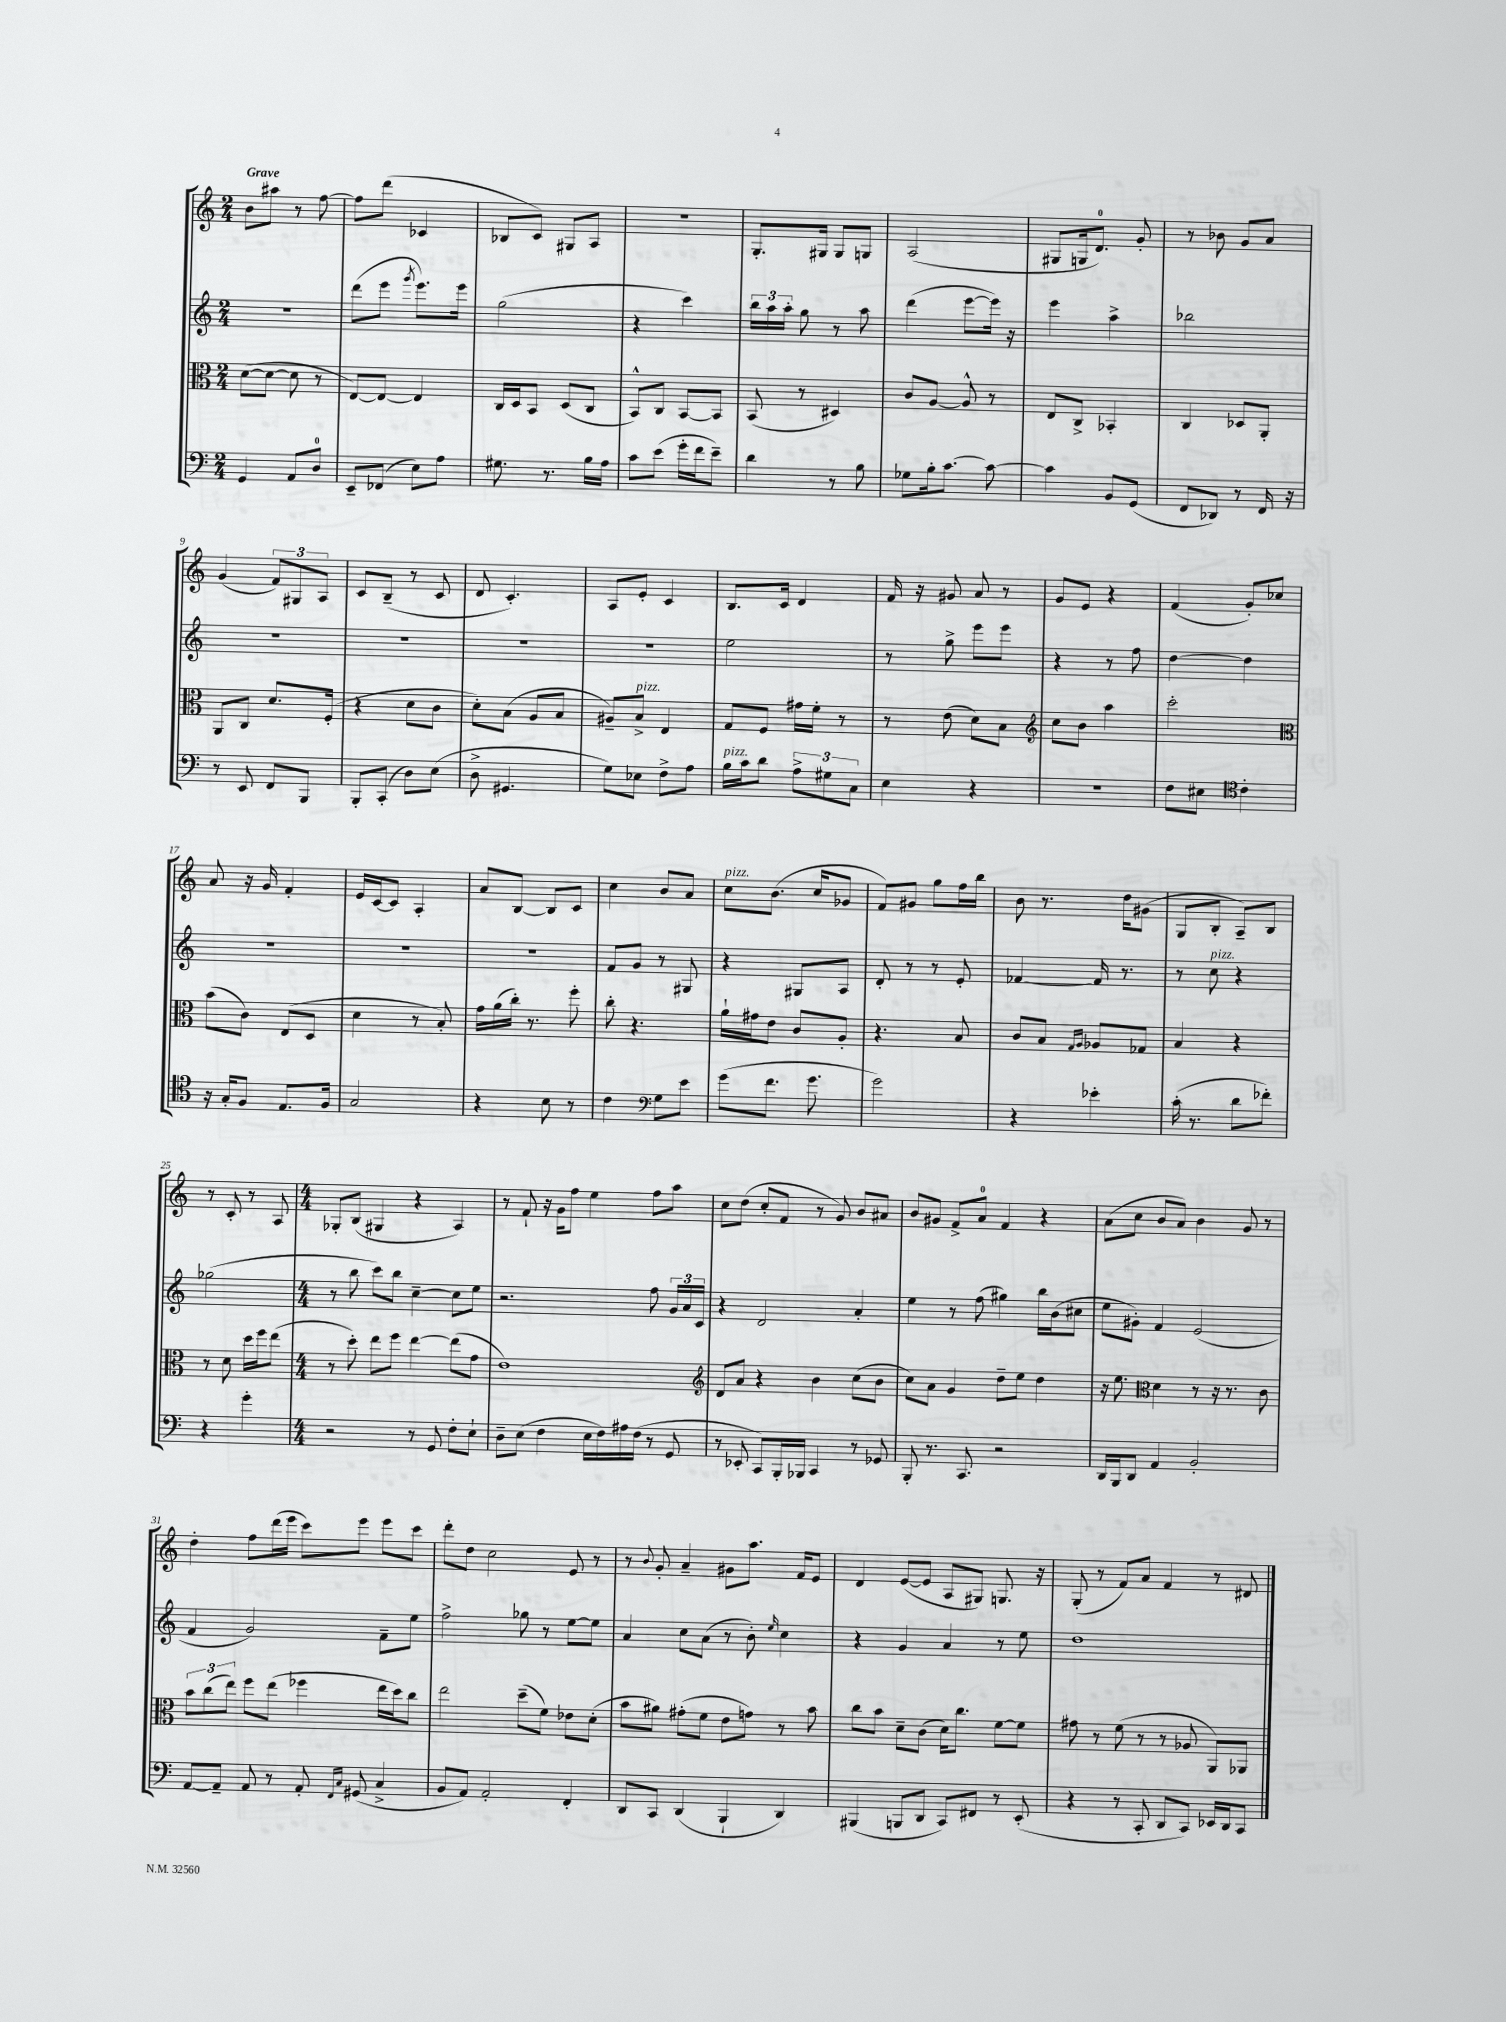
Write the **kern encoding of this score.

**kern	**kern	**kern	**kern
*part4	*part3	*part2	*part1
*staff4	*staff3	*staff2	*staff1
*clefF4	*clefC3	*clefG2	*clefG2
*k[]	*k[]	*k[]	*k[]
*M2/4	*M2/4	*M2/4	*M2/4
=1	=1	=1	=1
!	!	!	!LO:TX:a:B:t=Grave
4GG/	([8d\L	2r	8b\L
.	8d\J_	.	8aa#X\J
8AA/L	8d\]	.	8r
8D/J	8r	.	[8ff\
=2	=2	=2	=2
8EE~/L	[8E/L)	(8ddd\L	8ff\L]
(8FF-X/J	8E/J_	8eee\J	(8ddd\J
.	.	8qggg/	.
8E\L)	4E/]	8.eee\L)	4c-X/
8A\J	.	.	.
.	.	16eee\Jk	.
=3	=3	=3	=3
8.G#X\	16C/LL	(2gg\	8B-X/L
.	16D/J	.	.
.	8BB/J	.	8c/J)
8.r	.	.	.
.	(8D/L	.	8G#X/L
16B\LL	8C/J	.	8A/J
16A\JJ	.	.	.
=4	=4	=4	=4
8c\L	8BB^^/L)	4r	2r
(8e\J	8C/J	.	.
16g'\LL	[8BB/L	4ccc\)	.
16f\J	.	.	.
8e~\J)	8BB/J]	.	.
=5	=5	=5	=5
4d\	(8BB/	24bb\LL	8.G'/L
.	.	24aa\	.
.	.	24aa'\JJ	.
.	8r	8gg\	.
.	.	.	16G#X/Jk
8r	4D#X/)	8r	8G#/L
8B\	.	8aa\	8Gn/J
=6	=6	=6	=6
8G-X\L	8c/L	(4ddd\	(2A/
16B'\k	[8A/J	.	.
[8.c\J	.	.	.
.	8A^^/]	[8eee\L	.
8c\_	8r	16eee\Jk])	.
.	.	16r	.
=7	=7	=7	=7
4c\]	8E/L	4eee\	8G#X/L
.	8C^/J	.	16Gn/k
.	.	.	8.d/J)
8BB/L	4BB-X'/	4aa^\	.
(8GG/J	.	.	8g'/
=8	=8	=8	=8
8FF/L	4C/	2bb-X\	8r
8DD-X/J)	.	.	8b-X\
8r	8D-X/L	.	8g/L
16FF/	8AA'/J	.	8a/J
16r	.	.	.
!!LO:LB:g=z
=9	=9	=9	=9
8r	8AA/L	2r	(4g/
8EE/	8C/J	.	.
8FF/L	8.d/L	.	12f/L)
.	.	.	12G#X/
8BBB/J	.	.	.
.	.	.	12A/J
.	(16F'/Jk	.	.
=10	=10	=10	=10
8BBB'/L	4r	2r	8c/L
(8CC'/J	.	.	(8B~/J
8D\L)	8d\L	.	8r
(8E\J	8c\J	.	8c/
=11	=11	=11	=11
8D^\	8d'\L)	2r	8d/
4.GG#X/	(8B\J	.	4.c'/)
.	8A/L	.	.
.	8B/J	.	.
=12	=12	=12	=12
8G\L)	8A#X~/L)	2r	8A/L
!	!LO:TX:a:i:t=pizz.	!	!
8E-X\J	8B^/J	.	8e'/J
8F^\L	4E/	.	4c/
8A\J	.	.	.
=13	=13	=13	=13
!LO:TX:a:i:t=pizz.	!	!	!
16B\LL	8G/L	2ee\	8.B/L
16c\J	.	.	.
8d\J	8F/J	.	.
.	.	.	16c/Jk
12A^\L	16g#X\LL	.	4d/
.	16f'\JJ	.	.
12G#X\	.	.	.
.	8r	.	.
12C\J	.	.	.
=14	=14	=14	=14
4E\	8r	8r	16f/
.	.	.	16r
.	(8e\	8gg^\	8g#X/
4r	8d\L)	8eee\L	8a/
.	8B\J	8eee\J	8r
=15	=15	=15	=15
*	*clefG2	*	*
2r	8cc\L	4r	8g/L
.	8b\J	.	8e/J
.	4aa\	8r	4r
.	.	8ff\	.
=16	=16	=16	=16
8F\L	2ccc'\	[4dd\	(4f/
8E#X\J	.	.	.
*clefC4	*	*	*
4c'\	.	4dd\]	8g'/L)
.	.	.	8cc-X/J
!!LO:LB:g=z
=17	=17	=17	=17
*	*clefC3	*	*
16r	(8b\L	2r	8a/
16G'/KL	.	.	.
8F/J	8c\J)	.	16r
.	.	.	16g/
8.E/L	(8E/L	.	4f'/
.	8D/J	.	.
16F/Jk	.	.	.
=18	=18	=18	=18
2G/	4d\	2r	16e/LL
.	.	.	[16c/J
.	.	.	8c/J]
.	8r	.	4A'/
.	8B'/)	.	.
=19	=19	=19	=19
4r	16g\LL	2r	8a/L
.	(16a\	.	.
.	16cc'\JJ)	.	[8B/J
.	8.r	.	.
8B\	.	.	8B/L]
8r	8ff'\	.	8c/J
=20	=20	=20	=20
4c\	8cc'\	8f/L	4cc\
.	4.r	8g/J	.
*clefF4	*	*	*
8G\L	.	8r	8b/L
8e\J	.	8G#X/	8a/J
=21	=21	=21	=21
!	!	!	!LO:TX:a:i:t=pizz.
(8g\L	16a`\LL	4r	8cc\L
.	16g#X\J	.	.
8.f\J	8e\J	.	(8.b\J
.	8c/L	8G#X/L	.
8.g\	.	.	16cc/KL
.	8A'/J	8A/J	8g-X/J
=22	=22	=22	=22
2g\)	4.r	8d'/	8f/L)
.	.	8r	8g#X/J
.	.	8r	8gg\L
.	8B/	8e'/	16ff\L
.	.	.	16bb\JJ
=23	=23	=23	=23
4r	8c/L	[4f-X/	8b\
.	8B/J	.	8.r
.	16qqG/LL	.	.
.	16qqA/JJ	.	.
4e-X'\	8A-X/L	16f-/]	.
.	.	8.r	16dd\KL
.	8G-X/J	.	(8g#X\J
=24	=24	=24	=24
(16c'\	4B/	8r	8G/L
8.r	.	.	.
!	!	!LO:TX:a:i:t=pizz.	!
.	.	8cc\	8B'/J
8d\L	4r	4r	8A~/L)
8f-X'\J)	.	.	8B/J
!!LO:LB:g=z
=25	=25	=25	=25
4r	8r	(2gg-X\	8r
.	8d\	.	8c'/
4g'\	16dd\LL	.	8r
.	16ff\J	.	.
.	(8ee\J	.	8A/
=26	=26	=26	=26
*M4/4	*M4/4	*M4/4	*M4/4
2r	8r	8r	8G-X'/L
.	8dd'\)	8bb\	(8B/J
.	8ee\L	8ccc\L)	4G#X/
.	8ff\J	8bb\J	.
8r	[4ee\	[4cc~\	4r
8GG/	.	.	.
8F'\L	(8ee\L]	8cc\L]	4A/)
8E`\J	8g\J	8ee\J	.
=27	=27	=27	=27
8D~\L	1e)	2.r	8r
(8E\J	.	.	8f`/
4F\	.	.	16r
.	.	.	16g\KL
.	.	.	8ff\J
16E\LL	.	.	4ee\
16F\)	.	.	.
16A#X\	.	.	.
(16F\JJ	.	.	.
8r	.	8ff\	8ff\L
8GG/	.	24g/LL	8aa\J
.	.	24a/	.
.	.	24c/JJ	.
=28	=28	=28	=28
*	*clefG2	*	*
8r	8d/L	4r	8cc\L
8EE-X'/	8a/J	.	(8dd\J
8CC/L)	4r	2d/	8cc'/L
16BBB'/L	.	.	8f/J
16BBB-X/JJ	.	.	.
4CC/	4b\	.	8r
.	.	.	8g/)
8r	(8cc\L	4a'/	8b/L
8GG-X/	8b\J	.	8a#X/J
=29	=29	=29	=29
8BBB'/	8cc\L)	4ee\	8b/L
8.r	8a\J	.	8g#X/J
.	4g/	8r	8f^/L
8.CC/	.	.	.
.	.	(8ff\	8a/J
2r	8dd~\L	4gg#X\)	4f/
.	8ee\J	.	.
.	4dd\	16bb\LL	4r
.	.	(16b\J	.
.	.	8cc#X\J	.
=30	=30	=30	=30
16DD/LL	16r	8ee\L	(8a\L
16BBB/J	8.ee\	.	.
8DD/J	.	8g#X'\J)	8cc\J
*	*clefC3	*	*
4AA/	4d\	4f/	8b/L
.	.	.	8a/J)
2BB'/	8r	(2e/	4b\
.	16r	.	.
.	8.r	.	.
.	.	.	8g/
.	8c\	.	8r
!!LO:LB:g=z
=31	=31	=31	=31
[8AA/L	12b\L	4f/	4dd'\
.	(12cc\	.	.
8AA~/J]	.	.	.
.	12ee\J)	.	.
8AA/	8ff\L	2g/)	8ff\L
8r	(8ee\J	.	(16ddd\L
.	.	.	16eee\JJ
8AA'/	4ff-X\	.	8ccc\L)
16qqFF/LL	.	.	.
16qqC/JJ	.	.	.
(8GG#X/	.	.	8eee\J
4C^/	16ee\LL	8f~\L	8eee\L
.	16dd\J)	.	.
.	8cc\J	8ee\J	8ccc\J
=32	=32	=32	=32
8BB/L	2ee\	2ff^\	8ddd'\L
8AA/J)	.	.	8dd\J
2AA'/	.	.	2cc\
.	(8dd~\L	8gg-X\	.
.	8f\J)	8r	.
4FF'/	8e-X\L	[8ee\L	8e/
.	(8d'\J	8ee\J]	8r
=33	=33	=33	=33
8DD/L	8b\L	4a/	8r
.	.	.	8qqb/
8CC/J	8a#X\J)	.	8g'/
(4DD/	(8g#X'\L	8cc\L	4a~/
.	8f\J	(8a\J	.
4BBB`/	8e\L	8r	8g#X\L
.	8gn\J)	8b'\)	8.aa\J
.	.	16qqee/	.
4DD/)	8r	4cc\	.
.	.	.	16f/KL
.	8b\	.	8e/J
=34	=34	=34	=34
(4BBB#X/	8cc\L	4r	4d/
.	8b\J	.	.
8BBBn/L	8d~\L	4g/	([8e/L
8DD/J	(8c\J	.	8e/J]
8CC/L)	16d\KL)	4a/	8A/L
.	8.cc\J	.	.
8FF#X/J	.	.	8G#X/J)
8r	[8f\L	8r	8.Gn/
(8EE'/	8f\J]	8ee\	.
.	.	.	16r
=35	=35	=35	=35
4r	8g#X\	1dd	(8G'/
.	8r	.	8r
8r	(8f\	.	8f/L)
8CC'/	8r	.	8a/J
8DD/L	8r	.	4f/
8CC/J)	8A-X/	.	.
16EE-X/LL	8AA/L)	.	8r
16DD/J	.	.	.
8CC/J	8AA-X/J	.	8d#X/
==	==	==	==
*-	*-	*-	*-
